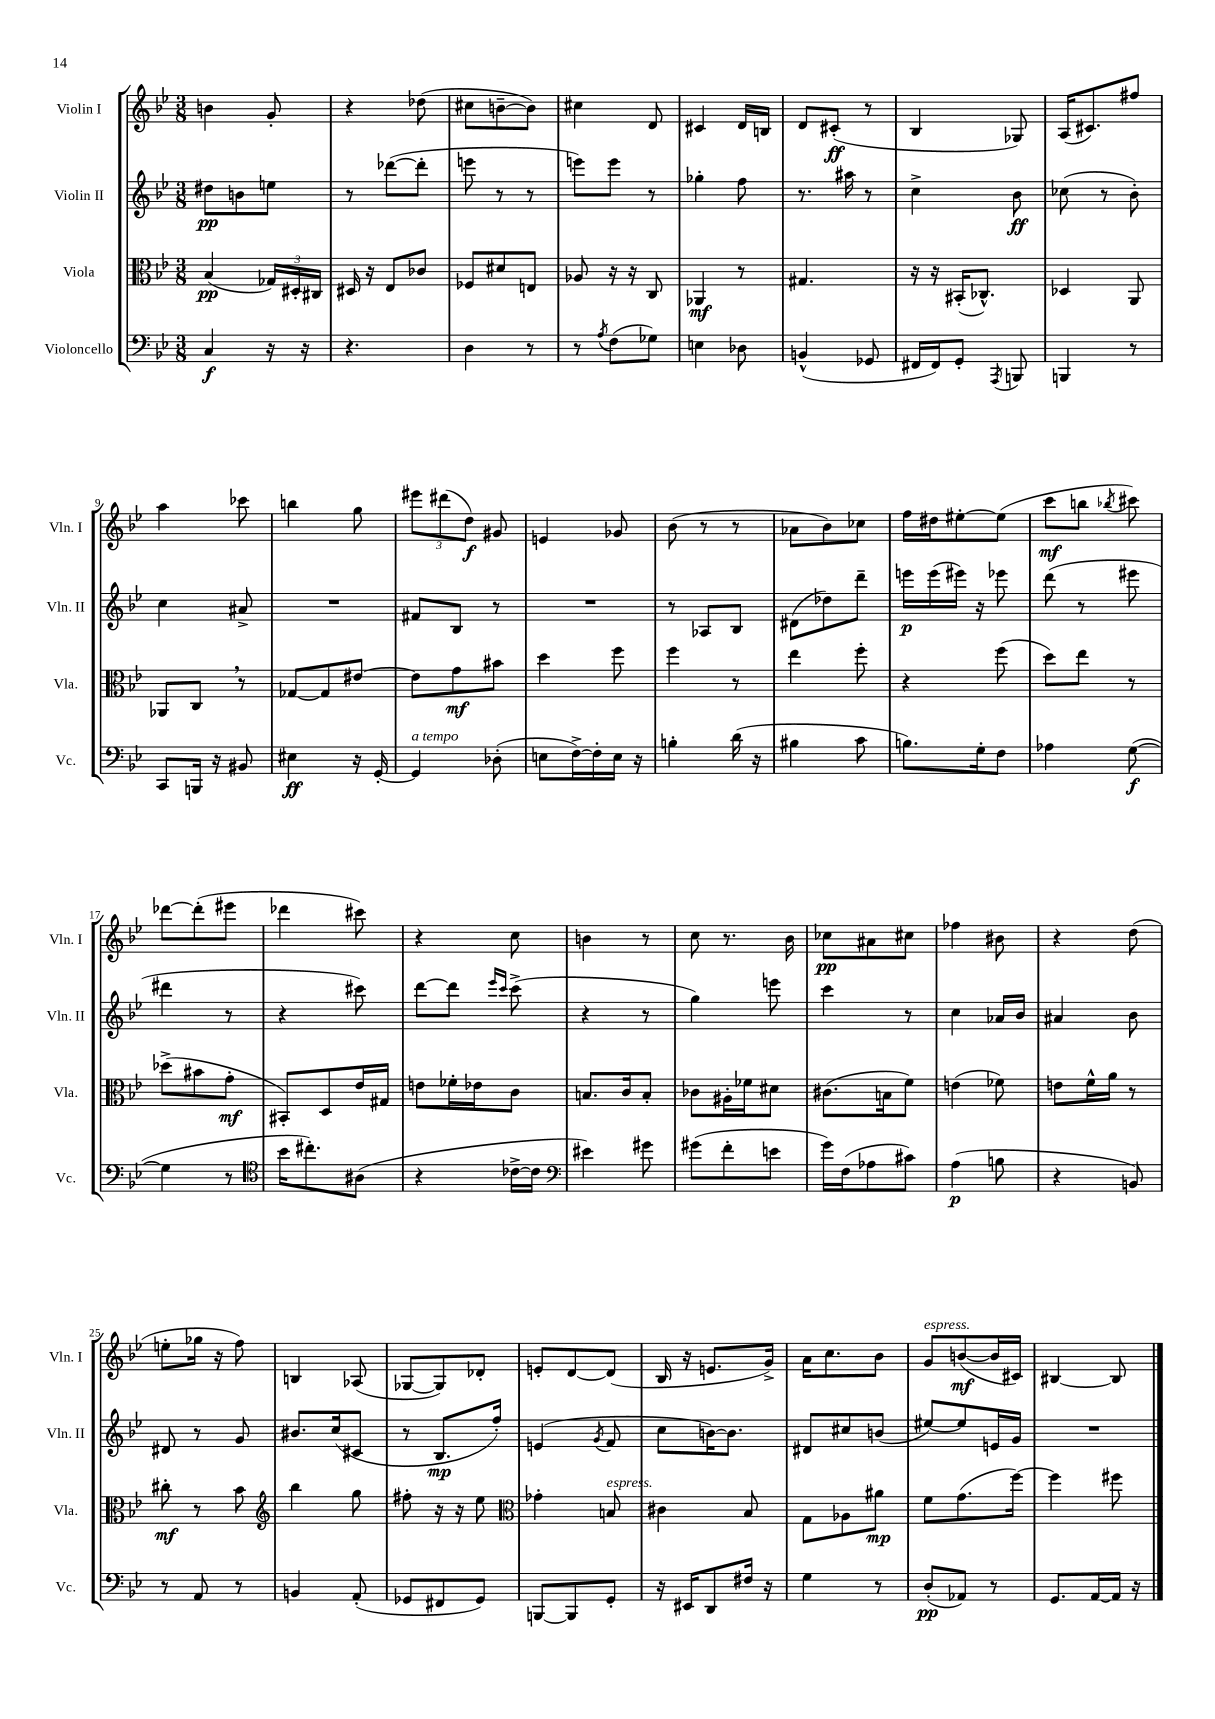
<<
\new StaffGroup <<
\new Staff = "s0" \with { instrumentName = "Violin I" shortInstrumentName = "Vln. I" } {
    \clef treble \key bes \major \numericTimeSignature \time 3/8
    \autoBeamOff b'4 g'8-. |
    r4 des''8( |
    cis''8[ b'8~-- b'8]) |
    cis''4 d'8 |
    cis'4 d'16[ b16] |
    d'8[ cis'8]-.\ff( r8 |
    bes4 ges8) |
    a16[( cis'8.) fis''8] |
    a''4 ces'''8 |
    b''4 g''8 |
    \tuplet 3/2 { eis'''8[ dis'''8( d''8]\f) } gis'8 |
    e'4 ges'8 |
    bes'8( r8 r8 |
    aes'8[ bes'8) ces''8] |
    f''16[ dis''16 eis''8~-. eis''8]( |
    c'''8[\mf b''8] \acciaccatura { bes''8 } cis'''8) |
    des'''8[~ des'''8-.( eis'''8] |
    des'''4 cis'''8) |
    r4 c''8 |
    b'4 r8 |
    c''8 r8. bes'16 |
    ces''8[\pp ais'8 cis''8] |
    fes''4 bis'8 |
    r4 d''8( |
    e''8[-. ges''16] r16 f''8) |
    b4 aes8( |
    ges8[~ ges8) des'8]-. |
    e'8[-. d'8~ d'8]( |
    bes16 r16 e'8.[ g'16]->) |
    a'16[ c''8. bes'8] |
    g'8[^\markup { \italic "espress." } b'8~\mf( b'16 cis'16]) |
    bis4~ bis8 \bar "|." |
}
\new Staff = "s1" \with { instrumentName = "Violin II" shortInstrumentName = "Vln. II" } {
    \clef treble \key bes \major \numericTimeSignature \time 3/8
    \autoBeamOff dis''8[\pp b'8 e''8] |
    r8 des'''8[~( des'''8]-. |
    e'''8 r8 r8 |
    e'''8[) e'''8] r8 |
    ges''4-. f''8 |
    r8. ais''16 r8 |
    c''4-> bes'8\ff |
    ces''8( r8 bes'8-.) |
    c''4 ais'8-> |
    R4. |
    fis'8[ bes8] r8 |
    R4. |
    r8 aes8[ bes8] |
    dis'8[( des''8) d'''8]-- |
    e'''16[\p e'''16( eis'''16]) r16 ees'''8 |
    d'''8( r8 eis'''8 |
    dis'''4 r8 |
    r4 cis'''8) |
    d'''8[~ d'''8] \grace { ees'''16[ c'''16] } c'''8->( |
    r4 r8 |
    g''4) e'''8 |
    c'''4 r8 |
    c''4 aes'16[ bes'16] |
    ais'4 bes'8 |
    dis'8 r8 g'8 |
    bis'8.[ c''16( cis'8] |
    r8 bes8.[\mp f''16]-.) |
    e'4( \acciaccatura { g'8 } f'8 |
    c''8[ b'16~) b'8.] |
    dis'8[ cis''8 b'8]( |
    eis''8[~) eis''8 e'16 g'16] |
    R4. \bar "|." |
}
\new Staff = "s2" \with { instrumentName = "Viola" shortInstrumentName = "Vla." } {
    \clef alto \key bes \major \numericTimeSignature \time 3/8
    \autoBeamOff bes4\pp( \tuplet 3/2 { ges16[) dis16-. cis16] } |
    dis16 r16 ees8[ ces'8] |
    fes8[ dis'8 e8] |
    aes8 r16 r16 c8 |
    aes,4\mf r8 |
    gis4. |
    r16 r16 bis,16[-.( ces8.]-^) |
    des4 a,8 |
    aes,8[ c8] \breathe r8 |
    ges8[~ ges8 eis'8]~ |
    eis'8[ g'8\mf bis'8] |
    d''4 f''8 |
    f''4 r8 |
    ees''4 f''8-. |
    r4 f''8( |
    d''8[) ees''8] r8 |
    des''8[->( bis'8 g'8]-.\mf |
    bis,8[-.) d8 ees'16 gis16] |
    e'8[ fes'16-. ees'16 c'8] |
    b8.[ c'16 b8]-. |
    ces'8[ ais16-. fes'16 dis'8] |
    cis'8.[( b16 f'8]) |
    e'4( fes'8) |
    e'8[ f'16-^ a'16] r8 |
    cis''8-.\mf r8 bes'8 |
    \clef treble bes''4 g''8 |
    fis''8-. r16 r16 ees''8 |
    \clef alto ges'4-. b8^\markup { \italic "espress." } |
    cis'4 bes8 |
    g8[ aes8 ais'8]\mp |
    f'8[ g'8.( f''16]~) |
    f''4 fis''8 \bar "|." |
}
\new Staff = "s3" \with { instrumentName = "Violoncello" shortInstrumentName = "Vc." } {
    \clef bass \key bes \major \numericTimeSignature \time 3/8
    \autoBeamOff c4\f r16 r16 |
    r4. |
    d4 r8 |
    r8 \acciaccatura { a8 } f8[( ges8]) |
    e4 des8 |
    b,4-^( ges,8 |
    fis,16[ fis,16) g,8]-. \acciaccatura { a,,8 } b,,8 |
    b,,4 r8 |
    c,8[ b,,16] r16 bis,8 |
    eis4\ff r16 g,16~-. |
    g,4^\markup { \italic "a tempo" } des8-.( |
    e8[ f16~->) f16-. e16] r16 |
    b4-. d'16( r16 |
    bis4 c'8 |
    b8.[) g16-. f8] |
    aes4 g8~\f( |
    g4 r8 |
    \clef tenor bes'16[ cis''8.-.) ais8]( |
    r4 ces'16[~-> ces'16] |
    \clef bass eis'4) gis'8 |
    gis'8[( f'8-. e'8] |
    g'16[) f16( aes8 cis'8]) |
    a4\p( b8 |
    r4 b,8) |
    r8 a,8 r8 |
    b,4 a,8-.( |
    ges,8[ fis,8 ges,8]) |
    b,,8[~ b,,8 g,8]-. |
    r16 eis,16[ d,8 fis16] r16 |
    g4 r8 |
    d8[-.\pp( aes,8]) r8 |
    g,8.[ a,16~ a,16] r16 \bar "|." |
}
>>
>>
